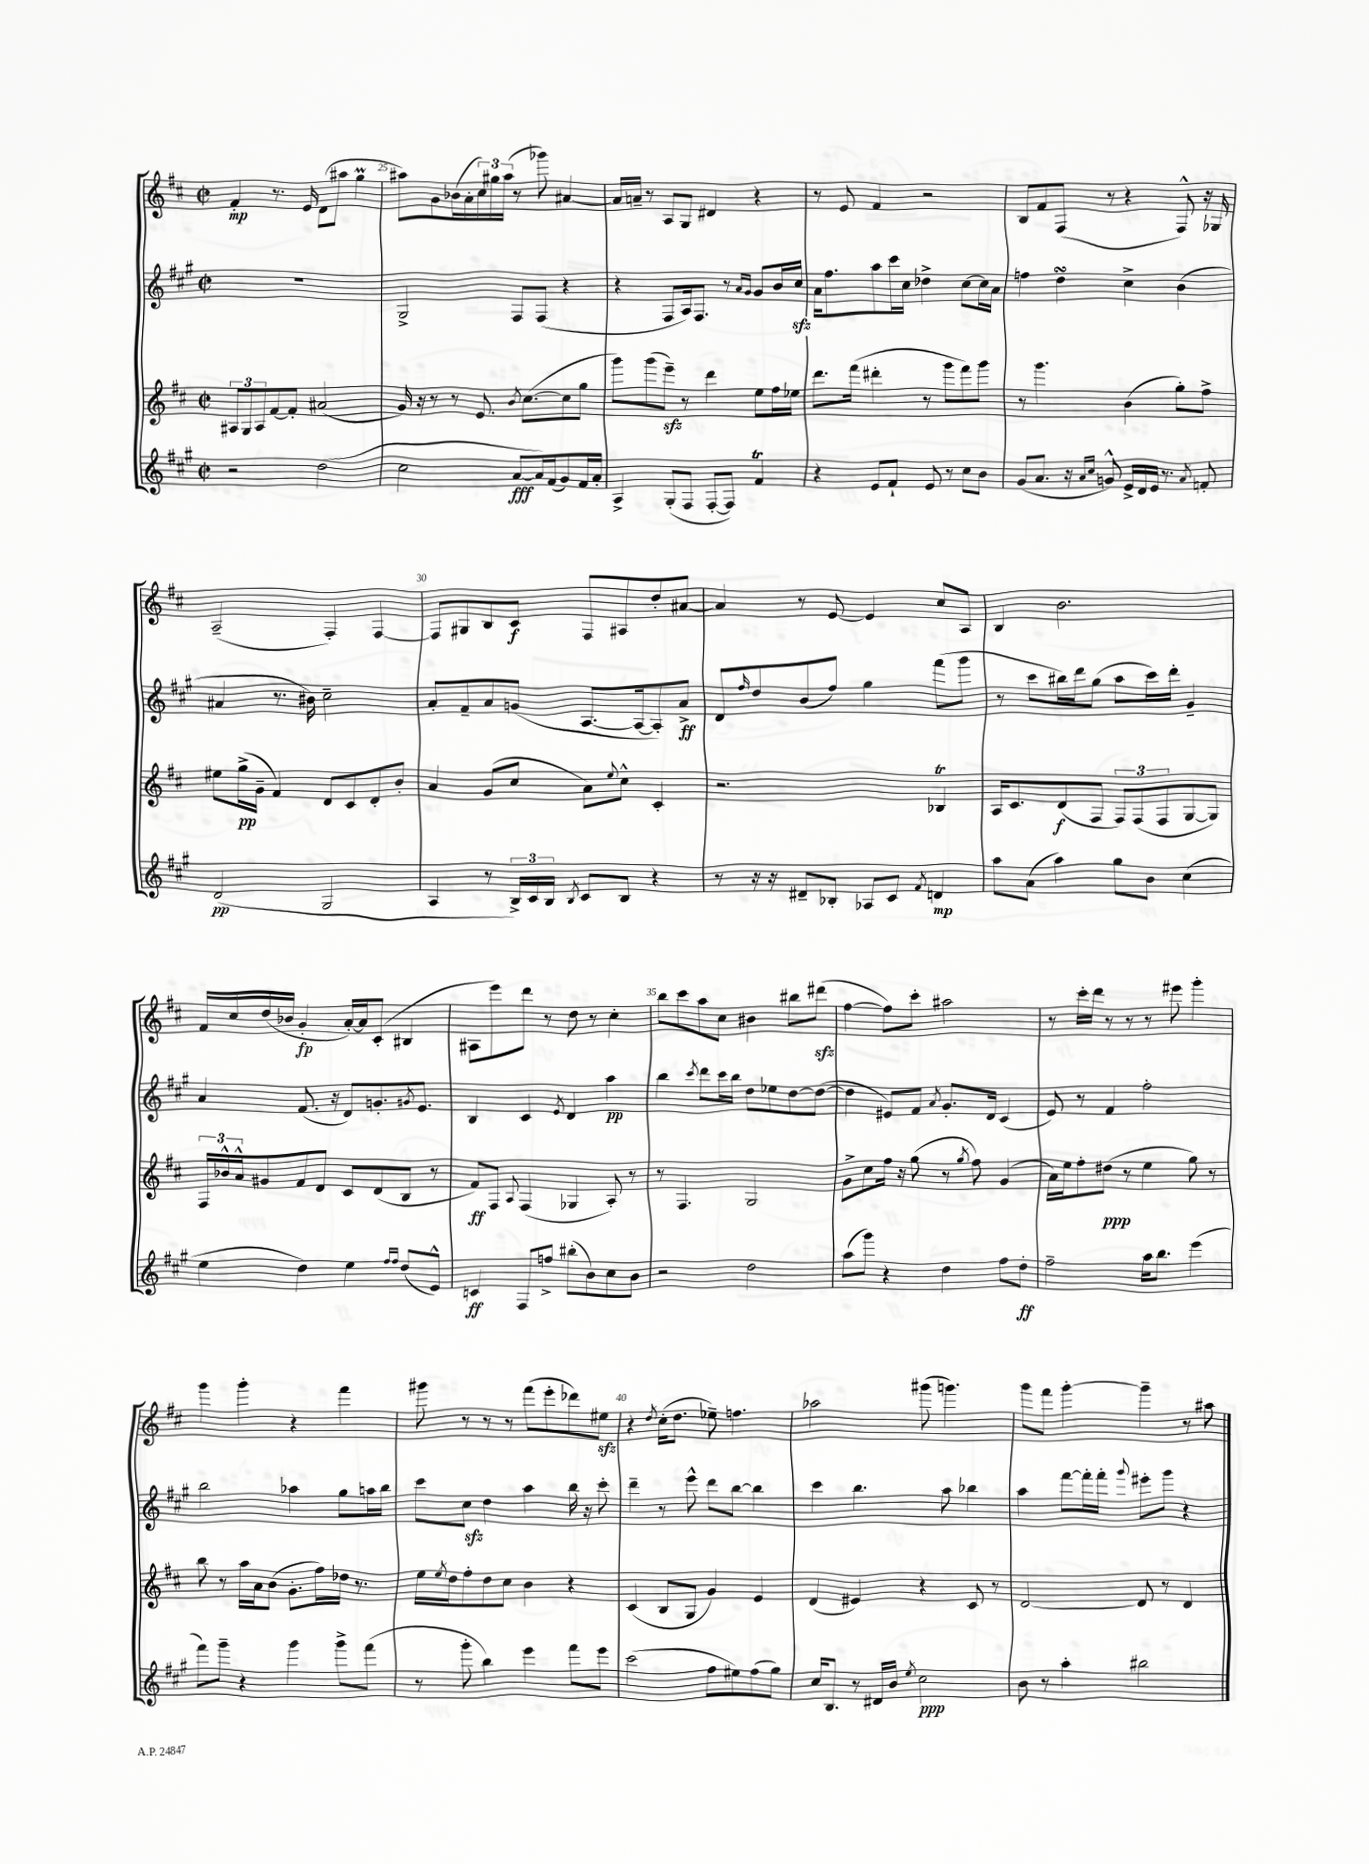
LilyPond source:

<<
\new StaffGroup <<
\new Staff = "s0" {
    \clef treble \key d \major \defaultTimeSignature \time 2/2
    fis'4-.\mp r8. e'16 d'8( ais''8 g''4\prall |
    ais''8) g'8 bes'16( a'16-. \tuplet 3/2 { cis''16) gis''16 ais''16( } r8 ges'''8) ais'4~ |
    ais'16 a'16-- r8 a8 g8 dis'4 r4 |
    r8 e'8 fis'4 r2 |
    b8 fis'8 fis8( r8 r4 fis8-^) r16 ges16 |
    a2--( fis4-.) fis4~ |
    fis8 gis8 b8 cis'8\f fis8 ais8 d''8-. ais'8~ |
    ais'4 r8 e'8~ e'4 cis''8 a8 |
    b4 b'2. |
    fis'16 cis''16 d''16( bes'16 g'4-.\fp a'16~-.) a'16 cis'8-.( bis4 |
    ais8 e'''8) d'''8 r8 d''8 r8 cis''4-. |
    b''8 cis'''8 a''8 cis''8 bis'4 bis''8 dis'''8\sfz( |
    fis''4~ fis''8) cis'''8-. ais''2 |
    r8 cis'''16-. d'''16 r8 r8 r8 eis'''8 g'''4-. |
    g'''4 g'''4-. r4 fis'''4 |
    gis'''8 r8 r8 r8 fis'''8( e'''8-. des'''8) eis''8\sfz |
    r4 \acciaccatura { d''8 } cis''16-.( d''8. ees''8--) f''4. |
    aes''2 gis'''8( g'''4.) |
    g'''8 fis'''8 g'''4~-. g'''4-- r8 ais''8 \bar "|." |
}
\new Staff = "s1" {
    \clef treble \key a \major \defaultTimeSignature \time 2/2
    R1 |
    gis2-> fis8 fis8( r4 |
    r4 fis8 a16) fis8. r8 \grace { a'16 gis'16 } gis'8 b'16 cis''16\sfz |
    a'16 fis''8. a''8 cis'''16 cis''16 des''4-> cis''8~ cis''16 a'16 |
    f''4 d''4\turn cis''4-> b'4( |
    ais'4 r8. bis'16) cis''2-- |
    a'8-. fis'8-- a'8 g'8( a8.~ a16~ a8-.) a'8->\ff |
    d'8 \grace { fis''16 } d''8 b'8( fis''8) gis''4 fis'''8( gis'''8 |
    r8 cis'''8 bis''16) d'''16 gis''8( a''8 cis'''16) d'''16-. gis'4-- |
    a'4 fis'8.( r16 d'8) g'8.-. \acciaccatura { gis'8 } e'8. |
    b4 cis'4 \acciaccatura { e'8 } d'4 a''4\pp |
    b''4 \acciaccatura { cis'''8 } d'''8 cis'''16 b''16 d''8 ees''8 d''8~ d''8~( |
    d''4 eis'8) fis'8 \acciaccatura { a'8 } gis'8.-. d'16 cis'4( |
    e'8) r8 fis'4 fis''2-. |
    b''2 aes''4 gis''8 a''16 b''16 |
    cis'''8 cis''8\sfz d''4 a''4 b''16 r16 cis'''8-. |
    d'''4-- r8 e'''8-^ d'''8 b''8~ b''4 |
    cis'''4 b''4. a''8 bes''4 |
    a''4 fis'''8~ fis'''16-. fis'''16-. \appoggiatura { gis'''8 } eis'''8-. gis'''8 r4 \bar "|." |
}
\new Staff = "s2" {
    \clef treble \key d \major \defaultTimeSignature \time 2/2
    \tuplet 3/2 { ais8 g8 ais8 } fis'8~ fis'8-. ais'2( |
    g'16) r16 r8 r8 e'8. \acciaccatura { b'8 } cis''8.~( cis''8 g''8 |
    g'''8) g'''8( e'''8--\sfz) r8 d'''4 e''8 fis''16 ees''16 |
    d'''8. fis'''16( dis'''4-. r8 g'''8 fis'''8) g'''8 |
    r8 g'''4. b'4( g''8-.) fis''8-> |
    eis''8 g''16->\pp( g'16-- fis'4) d'8 cis'8 d'8-. b'8-. |
    a'4 g'8( cis''8 a'8) \appoggiatura { e''8 } cis''8-^ cis'4-. |
    r2. bes4\trill |
    a16 cis'8. d'8\f( fis8 \tuplet 3/2 { fis8) fis8( fis8 } g8~ g8) |
    \tuplet 3/2 { fis16 bes'16-^ a'16-^ } gis'8 fis'8 d'8 cis'8 d'8( b8 r8 |
    fis'8\ff) fis8 \appoggiatura { a8 } fis4( ges4 a8-.) r8 |
    r8 fis4. g2 |
    g'8-> cis''8 fis''16 r16 g''8( r8 \acciaccatura { g''8 } fis''8) g'4( |
    a'16) e''16 fis''8-. dis''8\ppp( r8 e''4 g''8) r8 |
    b''8 r8 a''16 a'16 b'8( g'8.-. fis''16) des''16 r8. |
    e''16 \acciaccatura { e''8 } d''16 fis''8-. d''8 cis''8 b'4 r4 |
    cis'4( b8 g8 g'4) e'4 |
    d'4( eis'4) r4 cis'8 r8 |
    d'2~ d'8 r8 d'4 \bar "|." |
}
\new Staff = "s3" {
    \clef treble \key a \major \defaultTimeSignature \time 2/2
    r2 d''2( |
    cis''2 a'8~\fff a'16) fis'16( gis'8) fis'16 a'16-. |
    a4-> gis8-.( fis8 fis8~-. fis8) fis'4\trill |
    r4 e'8 fis'8-! e'8 r8 cis''8 b'8 |
    gis'8( a'8. r16 \grace { a'16 cis''16 } g'8-^) e'16-> d'16 e'16 r8. \acciaccatura { a'8 } f'8-. |
    d'2\pp( gis2 |
    a4 r8 \tuplet 3/2 { b16->) cis'16 b16 } \acciaccatura { b8 } cis'8 b8 r4 |
    r8 r16 r16 dis'8-- bes8-. aes8 cis'8 \acciaccatura { fis'8 } d'4\mp |
    a''8 a'8( a''4) gis''8 b'8 cis''4( |
    e''4 d''4) e''4 \grace { fis''16 fis''16 } d''8( e'8-^) |
    c'4\ff fis8 f''8-> bis''8-.( b'8) cis''8 b'8 |
    r2 d''2 |
    a''8( gis'''8) r4 d''4 fis''8 d''8-.\ff |
    fis''2-- a''16 b''8. e'''4( |
    fis'''8) gis'''8-- r4 gis'''4 gis'''8-> fis'''8( |
    r8 gis'''8-. b''4) e'''4 fis'''8 e'''8 |
    cis'''2( fis''8 eis''8) fis''8( gis''8) |
    cis''16 b8. r8 dis'16 b'16 \acciaccatura { e''8 } cis''2\ppp |
    b'8 r8 a''4-. bis''2 \bar "|." |
}
>>
>>
\layout { \context { \Score currentBarNumber = #24 \override BarNumber.break-visibility = ##(#f #t #t) barNumberVisibility = #(every-nth-bar-number-visible 5) } }
